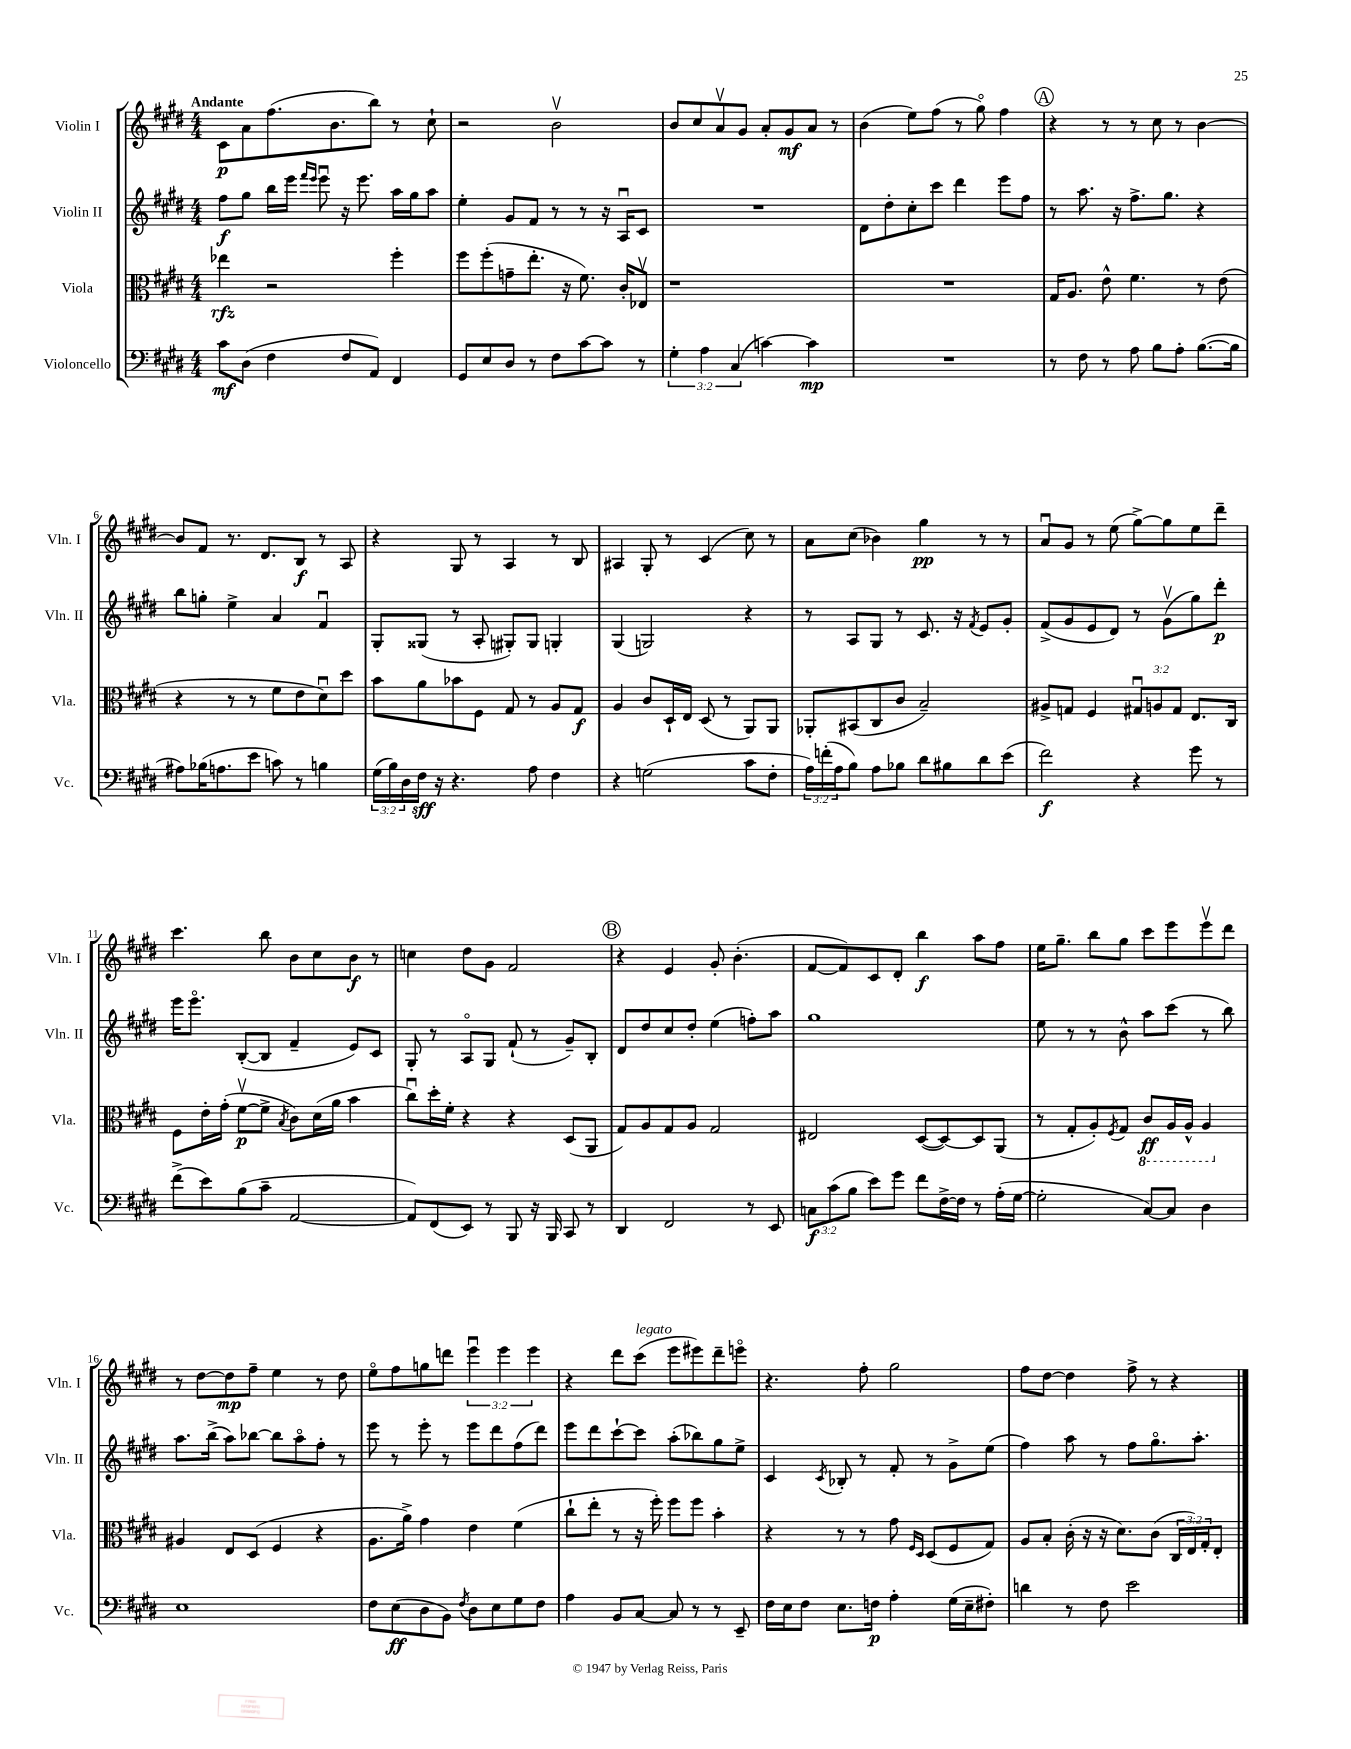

**kern	**kern	**kern	**kern
*staff4	*staff3	*staff2	*staff1
*clefF4	*clefC3	*clefG2	*clefG2
*k[f#c#g#d#]	*k[f#c#g#d#]	*k[f#c#g#d#]	*k[f#c#g#d#]
*M4/4	*M4/4	*M4/4	*M4/4
8c#	4ee-	8ff#	8c#
(8D#	.	8gg#	8a
4F#	2r	16bb	(8.ff#
.	.	16eee	.
.	.	16qqfff#	.
.	.	16qqeee	.
.	.	8eeeu	.
.	.	.	8.b
8F#	.	16r	.
.	.	8.eee	.
8AA)	.	.	8bb)
4FF#	4ff#'	16aa	8r
.	.	16gg#	.
.	.	8aa	8cc#`
=	=	=	=
8GG#	8ff#	4ee'	2r
8E	(8ff#'	.	.
8D#	8g~	8g#	.
8r	8.ee'	8f#	.
8F#	.	8r	2bv
.	16r	.	.
[8c#	8.f#)	8r	.
8c#]	.	16r	.
.	16c#'	16Au	.
8r	8E-v	8c#	.
=	=	=	=
6G#'	1r	1r	8b
.	.	.	8cc#
6A	.	.	.
.	.	.	8av
(6C#	.	.	.
.	.	.	8g#
[4c)	.	.	8a'
.	.	.	8g#
4c]	.	.	8a
.	.	.	8r
=	=	=	=
1r	1r	8d#	(4b
.	.	8dd#'	.
.	.	8cc#'	8ee)
.	.	8ccc#	(8ff#
.	.	4ddd#	8r
.	.	.	8gg#o)
.	.	8eee	4ff#
.	.	8ff#	.
=	=	=	=
8r	16G#	8r	4r
.	8.A	.	.
8F#	.	8.aa	.
8r	8e^^	.	8r
.	.	16r	.
8A	4.f#	8.ff#^	8r
8B	.	.	8cc#
.	.	8.gg#	.
8A'	.	.	8r
([8.B	8r	4r	[4b
.	(8e	.	.
16B]	.	.	.
=	=	=	=
8A#)	4r	8bb	8b]
(16B-	.	8gg'	8f#
8.A	.	.	.
.	8r	4ee^	8.r
8e	8r	.	.
.	.	.	8.d#
8c)	8f#	4a	.
8r	8e	.	8B
4B	8d#u)	4f#u	8r
.	8dd#	.	8A
=	=	=	=
(24G#	8b	8G#'	4r
24B)	.	.	.
24D#	.	.	.
16F#	8a	(8G##	.
16r	.	.	.
4.r	8b-	8r	8G#
.	8F#	8A'	8r
.	8G#	8G#')	4A
8A	8r	8G#	.
4F#	8A	4G'	8r
.	8G#	.	8B
=	=	=	=
4r	4A	(4G#	4A#
(2G	8c#	2G)	8G#'
.	16D#`	.	8r
.	16E	.	.
.	(8D#	.	(4c#
.	8r	.	.
8c#	8AA)	4r	8cc#)
8F#'	8AA	.	8r
=	=	=	=
24A)	8AA-'	8r	8a
(24f'	.	.	.
24A	.	.	.
8B)	(8BB#	8A	(8cc#
8A	8C#	8G#	4b-)
8B-	8c#	8r	.
8d#	2B~)	8.c#	4gg#
8B#	.	.	.
.	.	16r	.
.	.	8qf#	.
8d#	.	8e	8r
(8e	.	8g#'	8r
=	=	=	=
2f#)	8A#^	(8f#^	8au
.	8G	8g#	8g#
.	4F#	8e	8r
.	.	8d#)	(8ee
4r	12G#u	8r	[8gg#^)
.	12A	.	.
.	.	(8g#v	8gg#]
.	12G#	.	.
8g#	8.E	8gg#)	8ee
8r	.	8ddd#'	8ddd#~
.	16C#	.	.
=	=	=	=
(8f#^	8F#	16eee	4.ccc#
.	.	8.eeeo	.
8e)	16e'	.	.
.	(16g#'	.	.
(8B	[8f#v	([8B'	.
8c#~	8f#^]	8B]	8bb
.	8qB	.	.
[2AA	8c#)	4f#~	8b
.	(16d#	.	8cc#
.	16a	.	.
.	4b	8e)	8b
.	.	8c#	8r
=	=	=	=
8AA])	8cc#u)	8G#'	4cc
(8FF#	16dd#'	8r	.
.	16f#'	.	.
8EE)	4r	8Ao	8dd#
8r	.	8G#	8g#
8BBB	4r	(8f#`	2f#
16r	.	8r	.
16BBB	.	.	.
8CC#	(8D#	8g#~)	.
8r	8AA	8B'	.
=	=	=	=
4DD#	8G#)	8d#	4r
.	8A	8dd#	.
2FF#	8G#	8cc#	4e
.	8A	8dd#'	.
.	2G#	(4ee	8g#'
.	.	.	(4.b'
8r	.	8ff')	.
8EE	.	8aa	.
=	=	=	=
12C	2E#	1gg#	[8f#
(12c#	.	.	.
.	.	.	8f#])
12B	.	.	.
8e)	.	.	8c#
8g#	.	.	8d#'
8f#	([8D#	.	4bb
[16F#^	8D#_)	.	.
16F#]	.	.	.
8r	8D#]	.	8aa
(16A'	(8AA	.	8ff#
[16G#	.	.	.
=	=	=	=
2G#']	8r	8ee	16ee
.	.	.	8.gg#~
.	8G#'	8r	.
.	8A')	8r	8bb
.	8qF#	.	.
.	8G#	8b^^	8gg#
[8C#)	8C#	8aa	8ccc#
8C#]	16AA	(8ccc#	8eee
.	16AA^^	.	.
4D#	4AA	8r	8eeev
.	.	8bb)	8ddd#
=	=	=	=
1E	4A#	8.aa	8r
.	.	.	[8dd#
.	.	(16bb^	.
.	8E	8aa)	8dd#]
.	(8D#	[8bb-	8ff#~
.	4F#	8bb-]	4ee
.	.	8aao	.
.	4r	8ff#'	8r
.	.	8r	8dd#
=	=	=	=
8F#	8.A	8eee	8eeo
(8E	.	8r	8ff#
.	16a^)	.	.
8D#	4g#	8eee'	8gg
8BB)	.	8r	8ddd
8qF#	.	.	.
8D#	4e	8eee	6eeeu
8E	.	8ddd#	.
.	.	.	6eee
8G#	(4f#	(8ff#	.
.	.	.	6eee
8F#	.	8ddd#)	.
=	=	=	=
4A	8cc#`	8eee	4r
.	8ee'	8ddd#	.
8BB	8r	[8ccc#`	8ddd#
[8C#	16r	8ccc#]	(8ccc#
.	16ff#')	.	.
8C#]	8ff#	(8aa'	8eee
8r	8ff#	8bb-)	8eee#)
8r	4b'	8gg#	8ddd#~
8EE~	.	8ee^	8eeeo
=	=	=	=
16F#	4r	4c#	4.r
16E	.	.	.
8F#	.	.	.
.	.	8qc#	.
8.E	8r	8B-'	.
.	8r	8r	8ff#'
16F	.	.	.
4A'	8g#	8f#'	2gg#
.	16qqF#	.	.
.	16qqD#	.	.
.	(8D#	8r	.
(16G#	8F#	8g#^	.
16E~	.	.	.
8F#')	8G#)	(8ee	.
=	=	=	=
4d	8A	4ff#)	8ff#
.	8B'	.	[8dd#
8r	(16c#'	8aa	4dd#]
.	16r	.	.
8F#	16r	8r	.
.	8.d#)	.	.
2e	.	8ff#	8ff#^
.	(8c#	8.gg#o	8r
.	24C#	.	4r
.	24E)	.	.
.	.	8.aa'	.
.	24G#'	.	.
.	8E'	.	.
==	==	==	==
*-	*-	*-	*-
